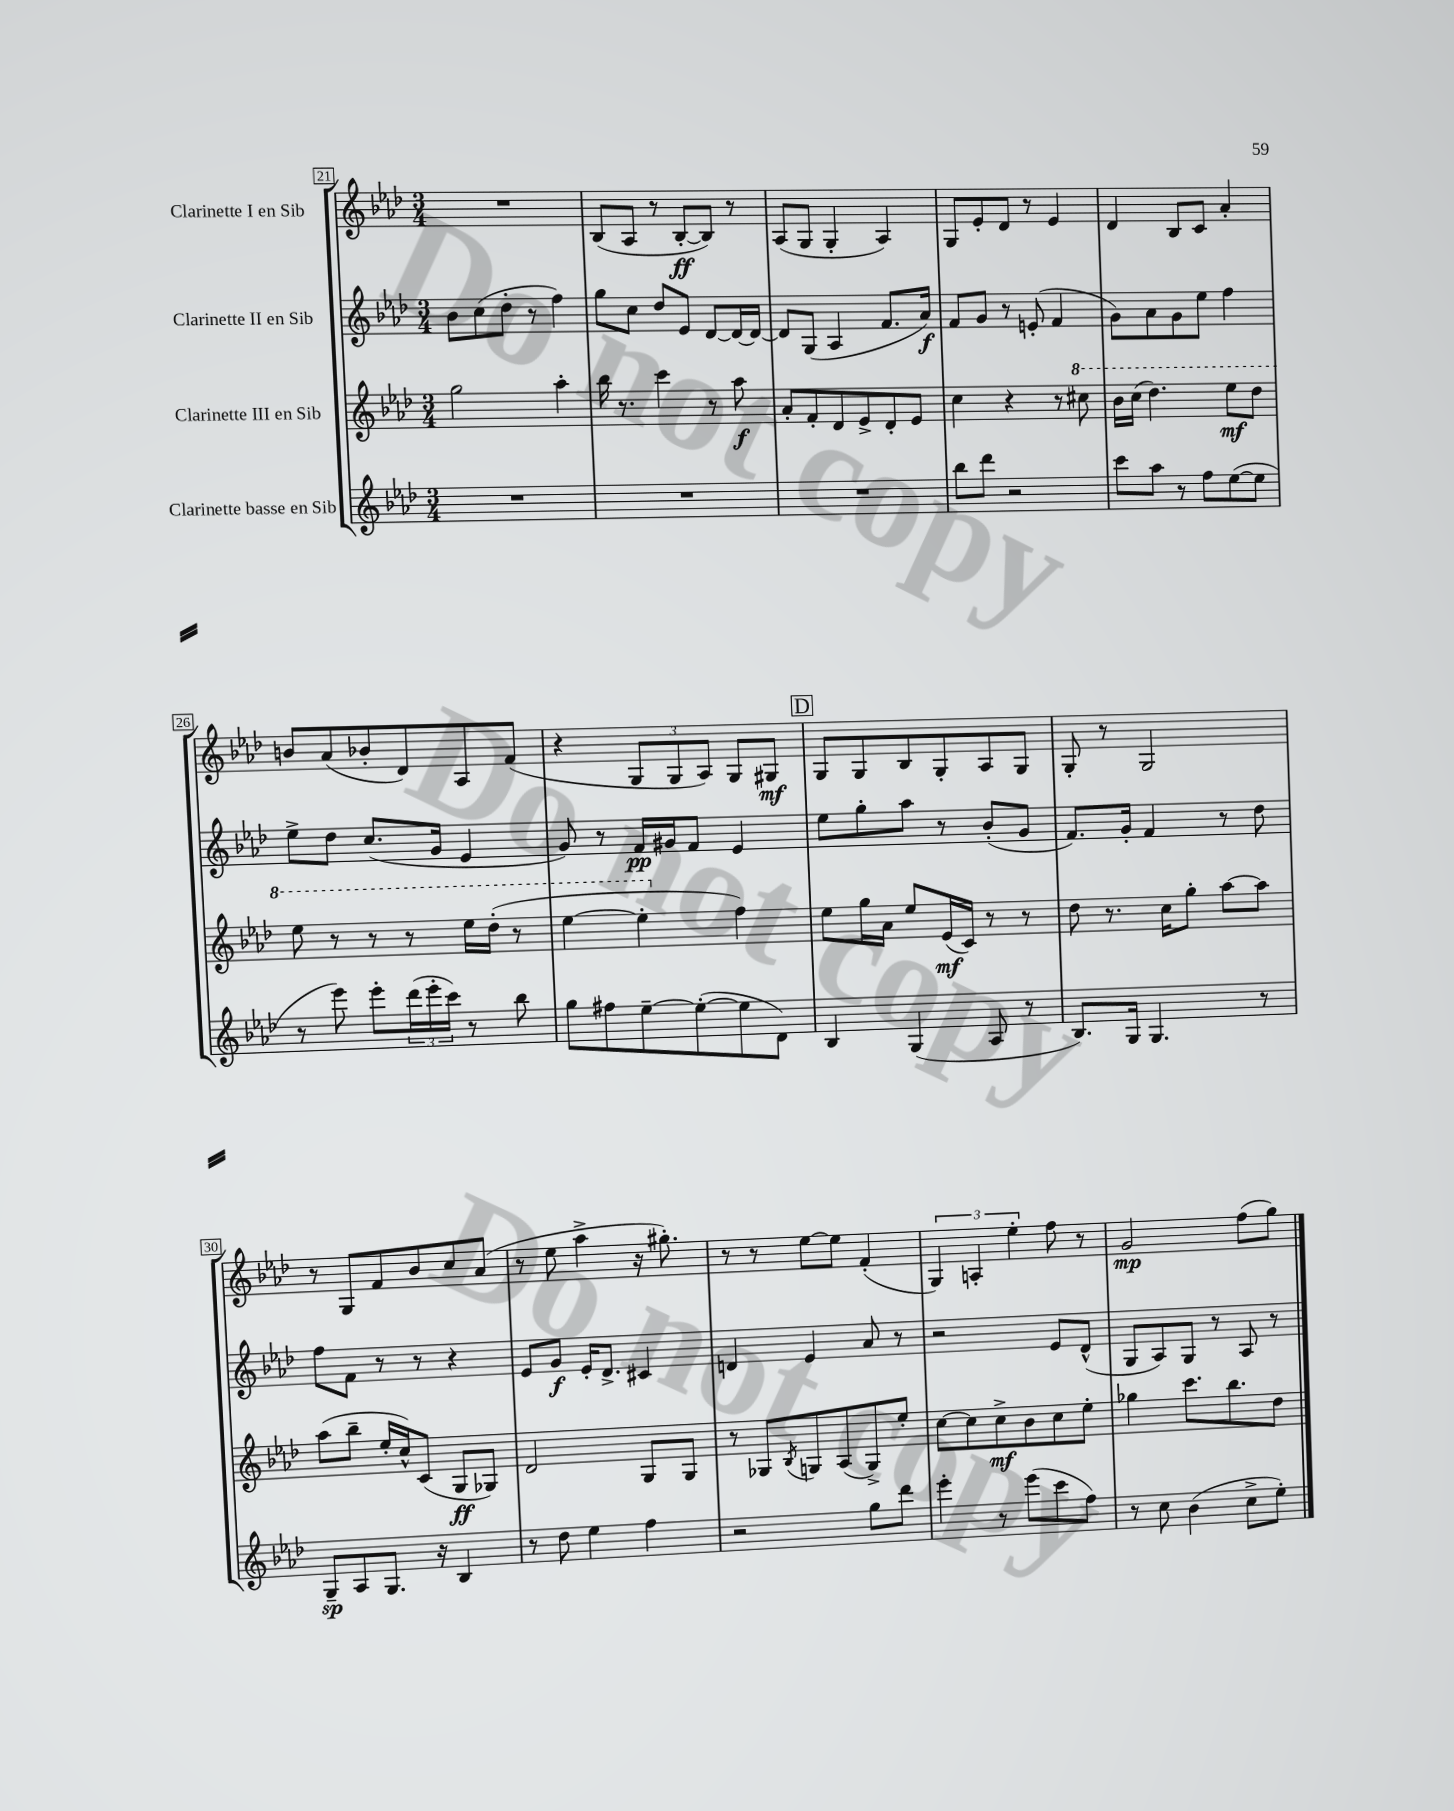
<<
\new StaffGroup <<
\new Staff = "s0" \with { instrumentName = "Clarinette I en Sib" } {
    \clef treble \key aes \major \numericTimeSignature \time 3/4
    R2. |
    bes8( aes8 r8 bes8~-.\ff bes8) r8 |
    aes8( g8 g4-. aes4) |
    g8 ees'8-. des'8 r8 ees'4 |
    des'4 bes8 c'8 aes'4-. |
    b'8 aes'8( bes'8-. des'8) aes8 f'8( |
    r4 \tuplet 3/2 { g8 g8 aes8) } g8 gis8\mf |
    \mark \markup { \box "D" } g8 g8 bes8 g8-. aes8 g8 |
    g8-. r8 g2 |
    r8 g8 f'8 bes'8 c''8 aes'8( |
    r8 ees''8 aes''4-> r16 gis''8.-.) |
    r8 r8 ees''8~ ees''8 f'4-.( |
    \tuplet 3/2 { g4) a4-. ees''4-. } f''8 r8 |
    g'2\mp f''8( g''8) \bar "|." |
}
\new Staff = "s1" \with { instrumentName = "Clarinette II en Sib" } {
    \clef treble \key aes \major \numericTimeSignature \time 3/4
    bes'8 c''8( des''8-. r8 f''4) |
    g''8 c''8 des''8 ees'8 des'8~ des'16~ des'16~ |
    des'8 g8( aes4 f'8. aes'16\f) |
    f'8 g'8 r8 e'8-.( f'4 |
    g'8) aes'8 g'8 ees''8 f''4 |
    ees''8-> des''8 c''8.( g'16 ees'4 |
    g'8) r8 f'16\pp gis'16 f'8 ees'4 |
    \mark \markup { \box "D" } ees''8 g''8-. aes''8 r8 bes'8-.( g'8 |
    f'8.) g'16-. f'4 r8 des''8 |
    f''8 f'8 r8 r8 r4 |
    ees'8 g'8\f ees'16-. des'8.-> cis'4 |
    d'4 ees'4 aes'8 r8 |
    r2 ees'8 des'8-^( |
    g8 aes8) g8 r8 aes8 r8 \bar "|." |
}
\new Staff = "s2" \with { instrumentName = "Clarinette III en Sib" } {
    \clef treble \key aes \major \numericTimeSignature \time 3/4
    g''2 aes''4-. |
    bes''16 r8. c'''4 r8 aes''8\f |
    aes'8-. f'8-. des'8 ees'8-> des'8-. ees'8 |
    c''4 r4 r8 \ottava #1 cis'''8 |
    bes''16 c'''16( des'''4.) ees'''8\mf des'''8 |
    ees'''8 r8 r8 r8 ees'''16 des'''16-.( r8 |
    ees'''4~ ees'''4-. \ottava #0 f''4) |
    \mark \markup { \box "D" } ees''8 g''16 aes'16 ees''8 ees'16\mf( c'16) r8 r8 |
    des''8 r8. c''16 g''8-. aes''8~ aes''8 |
    aes''8( bes''8-- ees''16-. c''16-^) c'8( g8\ff ges8) |
    des'2 g8 g8 |
    r8 ges8 \acciaccatura { bes8 } g8 aes8( g8->) ees''8-. |
    c''8~ c''8 c''8->\mf bes'8 c''8 ees''8-. |
    ges''4 c'''8. bes''8. des''8 \bar "|." |
}
\new Staff = "s3" \with { instrumentName = "Clarinette basse en Sib" } {
    \clef treble \key aes \major \numericTimeSignature \time 3/4
    R2. |
    R2. |
    R2. |
    bes''8 des'''8 r2 |
    c'''8 aes''8 r8 f''8 ees''8~( ees''8 |
    r8 ees'''8) ees'''8-. \tuplet 3/2 { des'''16( ees'''16-. c'''16) } r8 bes''8 |
    g''8 fis''8 ees''8~-- ees''8~-.( ees''8 des'8) |
    \mark \markup { \box "D" } bes4 g4( aes8 r8 |
    bes8.) g16 g4. r8 |
    g8--\sp aes8 g8. r16 bes4 |
    r8 des''8 ees''4 f''4 |
    r2 g''8 des'''8 |
    ees'''4-. r8 ees'''8( c'''8 f''8) |
    r8 c''8 bes'4( c''8-> ees''8-.) \bar "|." |
}
>>
>>
\layout { \context { \Score currentBarNumber = #21 \override BarNumber.stencil = #(make-stencil-boxer 0.1 0.3 ly:text-interface::print) } }
